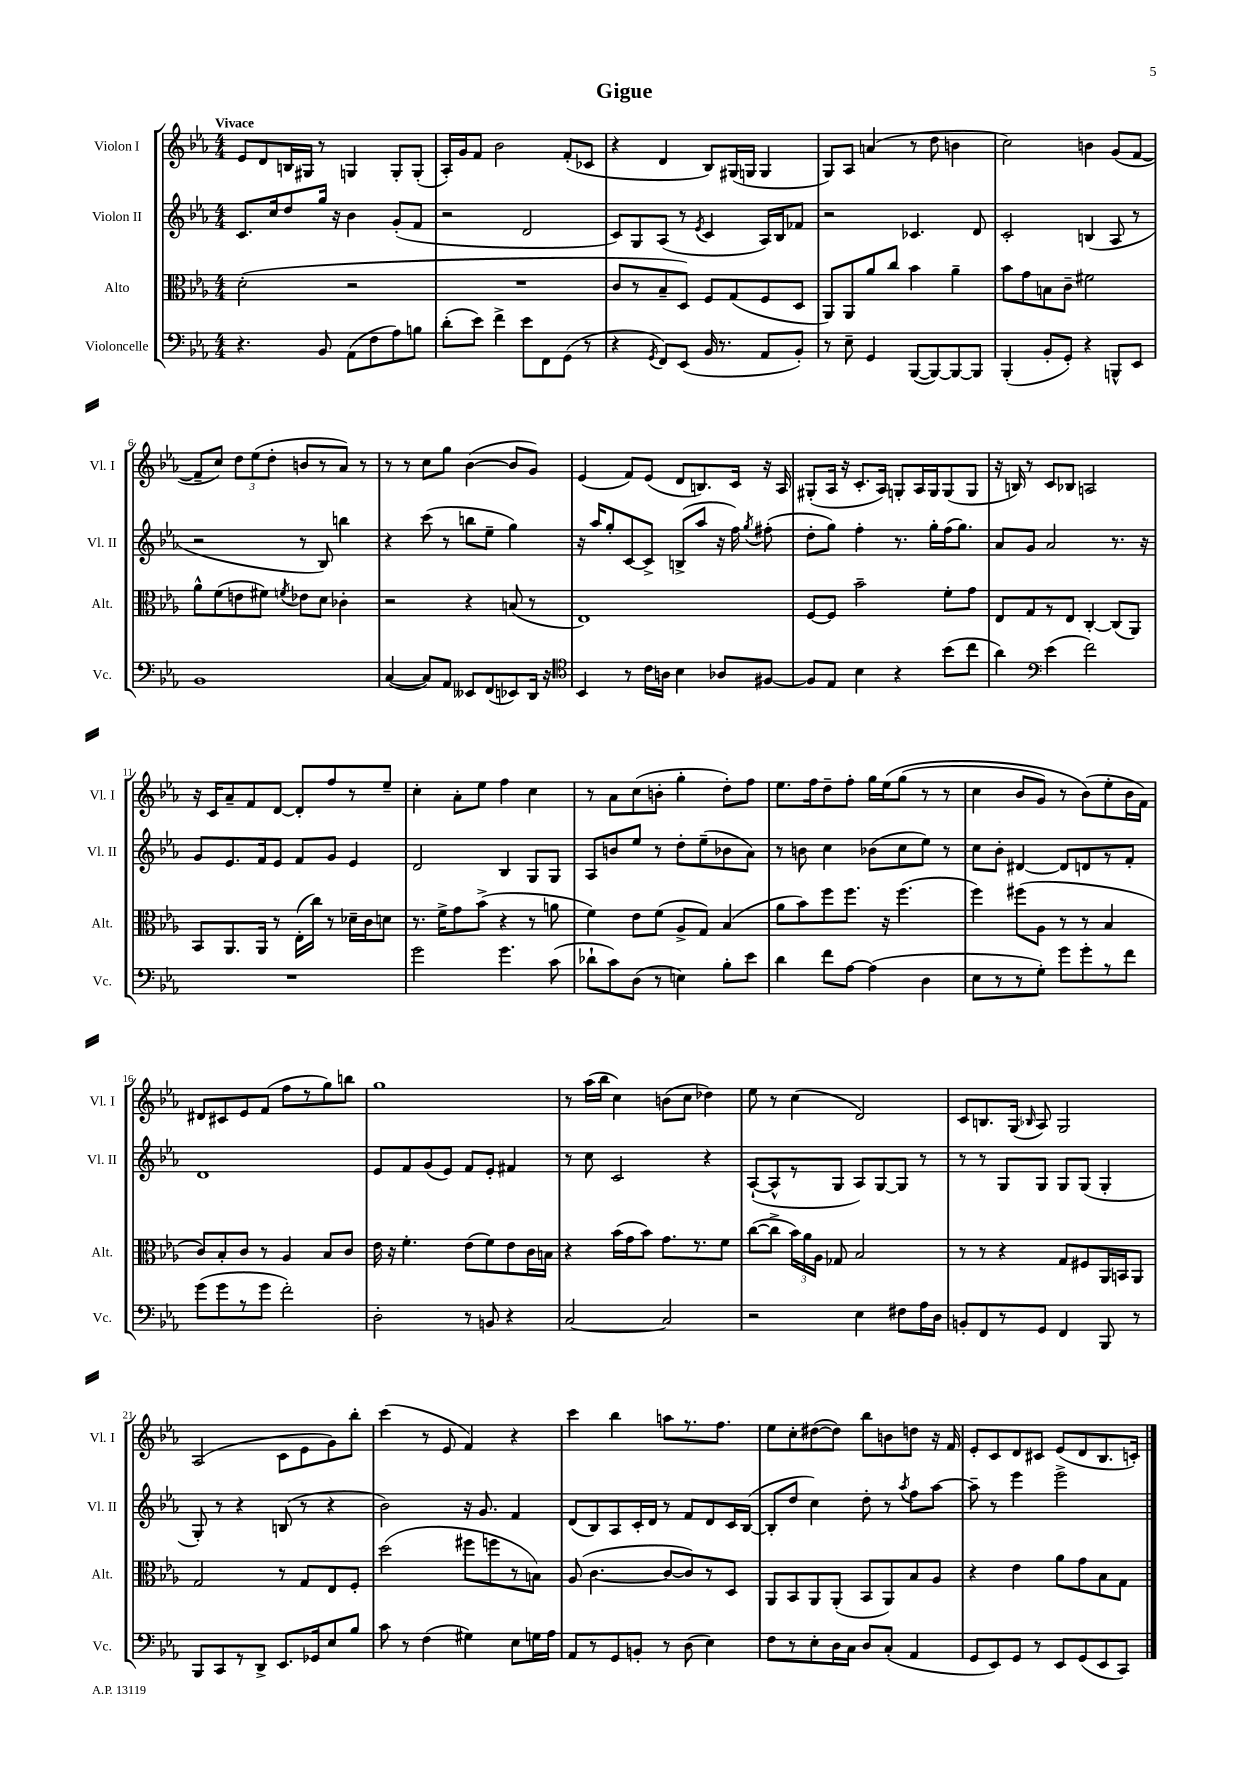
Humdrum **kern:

**kern	**kern	**kern	**kern
*staff4	*staff3	*staff2	*staff1
*clefF4	*clefC3	*clefG2	*clefG2
*k[b-e-a-]	*k[b-e-a-]	*k[b-e-a-]	*k[b-e-a-]
*M4/4	*M4/4	*M4/4	*M4/4
4.r	(2d'\	8.c/L	8e-/L
.	.	.	8d/
.	.	16cc/k	.
.	.	8dd/	16B/L
.	.	.	16G#/JJ
8BB-/	.	16gg/Jk	8r
.	.	16r	.
(8AA-\L	2r	4b-\	4G/
8F\	.	.	.
8A-\)	.	(8g'/L	8G'/L
8B\J	.	8f/J	(8G'/J
=	=	=	=
(8d'\L	1r	2r	16A-'/LL)
.	.	.	16g/J
8e-\J)	.	.	8f/J
4f^\	.	.	2b-\
8e-\L	.	2d/	.
8FF\	.	.	.
(8GG\J	.	.	(8f'/L
8r	.	.	8c-/J
=	=	=	=
4r	8c/L	8c/L)	4r
.	8r	8G/	.
8qGG/	.	.	.
8FF/L)	8B-~/	(8A-/J	4d/
(8EE-/J	8D/J)	8r	.
.	.	8qe-/	.
16BB-/	8F/L	4c/	8B-/L)
8.r	.	.	.
.	(8G/	.	(16G#/L
.	.	.	16G/JJ
8AA-/L	8F/	16A-/LL)	4G/
.	.	16B-/J	.
8BB-'/J)	8D/J	8f-/J	.
=	=	=	=
8r	8AA-/L)	2r	8G/L)
8E-~\	8AA-/	.	8A-/J
4GG/	8a-/	.	(4a/
.	8cc/J	.	.
([8BBB-/L	4b-\	4.c-/	8r
8BBB-/_)	.	.	8dd\
8BBB-/_	4a-~\	.	4b\
8BBB-/]J	.	8d/	.
=	=	=	=
(4BBB-'/	8b-\L	2c'/	2cc\)
.	8g\	.	.
8BB-'/L	8B\	.	.
8GG'/J)	8c~\J	.	.
4r	2f#\	(4B/	4b\
8BBB^^/L	.	8A-/	(8g/L
8EE-/J	.	8r	[8f/J
=	=	=	=
1BB-	8a-^^\L	2r	8f~/]L
.	(8f\	.	8cc/J)
.	8e\	.	12dd\L
.	.	.	(12ee-\
.	8f#\J)	.	.
.	.	.	12dd'\J
.	8qf/	.	.
.	8e-\L	8r	8b/L
.	8d\J	8B-/)	8r
.	4c-'\	4bb\	8a-/J)
.	.	.	8r
=	=	=	=
([4C/	2r	4r	8r
.	.	.	8r
8C/]L)	.	(8ccc\	8cc\L
8AA-/J	.	8r	8gg\J
8EE--/L	4r	8bb\L	([4b-\
(8FF/	.	8ee-~\J	.
8EE-/)	(8B/	4gg\)	8b-/]L
16DD/Jk	8r	.	8g/J)
16r	.	.	.
=	=	=	=
*clefC4	*	*	*
4BB-/	1E-)	16r	(4e-/
.	.	16aa-/LK	.
.	.	8gg'/	.
8r	.	[8c/	8f/L)
16c\LL	.	8c^/]J	(8e-/J
16A\JJ	.	.	.
4B-\	.	(8B^/L	8d/L
.	.	8aa-/J	8.B/)
8A-/L	.	16r	.
.	.	16ff\)	16c/Jk
.	.	8qgg/	.
[8F#/J	.	(8ff#'\	16r
.	.	.	16A-/
=	=	=	=
8F#/]L	[8F/L	8dd'\L	(8G#'/L
8E-/J	8F/]J	8gg\J)	16A-/Jk
.	.	.	16r
4B-\	2b-~\	4ff'\	8.c'/L
.	.	.	16A-/Jk)
4r	.	8.r	8G'/L
.	.	.	16A-/L
.	.	16gg'\LL	16G/J
(8b-\L	8f'\L	(16ff\J	(8G/
.	.	8.gg\J)	.
8cc\J	8g\J	.	8G/J
=	=	=	=
4a-\)	8E-/L	8a-/L	16r
.	.	.	16B/)
.	8G/	8g/J	8r
*clefF4	*	*	*
(4e-\	8r	2a-/	8c/L
.	8E-/J	.	8B-/J
2f\)	[4C'/	.	2A/
.	(8C/]L	8.r	.
.	8AA-/J)	.	.
.	.	16r	.
=	=	=	=
1r	8BB-/L	8g/L	16r
.	.	.	16c/LK
.	8.AA-/	8.e-/	8a-~/
.	.	.	8f/
.	16AA-/Jk	16f/k	.
.	8r	8e-/J	[8d/J
.	(16E-'\LL	8f/L	8d'/]L
.	16cc\JJ)	.	.
.	8r	8g/J	8ff/
.	16d-~\LL	4e-/	8r
.	16c\J	.	.
.	8d\J	.	8ee-~/J
=	=	=	=
2g\	8.r	2d/	4cc'\
.	16f^\LK	.	.
.	8g\	.	8a-'\L
.	(8b-^\J	.	8ee-\J
4.g\	4r	4B-/	4ff\
.	8r	8G/L	4cc\
(8c\	8a\	8G/J	.
=	=	=	=
8d-`\L	4f\)	8A-/L	8r
8c\)	.	8b/	8a-\L
(8D\J	8e-\L	8ee-/J	(8cc\
8r	(8f\J	8r	8b'\J
4E\)	8A-^/L	8dd'\L	4gg'\
.	8G/J)	(8ee-~\	.
8B-'\L	(4B-/	8b-\	8dd'\L)
8e-\J	.	8a-\J)	8ff\J
=	=	=	=
4d\	8a-\L	8r	8.ee-\L
.	8b-\)	8b\	.
.	.	.	16ff\k
8f\L	8ff\	4cc\	8dd~\
[8A-\J	8.ff\J	.	8ff'\J
(4A-\]	.	(8b-\L	16gg\LL
.	16r	.	&(16ee-\J
.	(4.ff\	8cc\	(8gg\J
4D\	.	8ee-\J)	8r
.	.	8r	8r
=	=	=	=
8E-\L	4ff\)	8cc\L	4cc\
8r	.	8b-'\J	.
8r	(8ff#\L	[4d#/	8b-/L
8G'\J)	8A-\J	.	8g/J)
8g\L	8r	8d#/]L	8r
8g'\	8r	8d/	(8b-\L&)
8r	4B-/	8r	8ee-'\
8f\J	.	8f'/J	16b-\L
.	.	.	16f\JJ)
=	=	=	=
(8g\L	8c/L)	1d	8d#/L
8g\	8B-'/	.	8c#/
8r	8c/J	.	8e-/
8g\J	8r	.	(8f/J
2f'\)	4A-/	.	8ff\L
.	.	.	8r
.	8B-/L	.	8gg\)
.	8c/J	.	8bb\J
=	=	=	=
2D'\	16e-\	8e-/L	1gg
.	16r	.	.
.	4.f'\	8f/	.
.	.	(8g/	.
.	.	8e-/J)	.
8r	(8e-\L	8f/L	.
8BB/	8f\)	8e-'/J	.
4r	8e-\	4f#/	.
.	16c\L	.	.
.	16B\JJ	.	.
=	=	=	=
[2C/	4r	8r	8r
.	.	8cc\	(16aa-\LL
.	.	.	16bb-\JJ
.	(16b-\LL	2c/	4cc\)
.	16g\J	.	.
.	8b-\J)	.	.
2C/]	8.g\L	.	(8b\L
.	.	.	8cc\J
.	8.r	.	.
.	.	4r	4dd-\)
.	8f\J	.	.
=	=	=	=
2r	([8cc\L	([8A-`/L	8ee-\
.	8cc^\]J	8A-^^/]	8r
.	24b-\LL)	8r	(4cc\
.	24a-\	.	.
.	24A-\JJ	.	.
.	8G-/	8G/J	.
4E-\	2B-/	8A-/L)	2d/)
.	.	[8G/	.
8F#\L	.	8G/]J	.
16A-\L	.	8r	.
16D\JJ	.	.	.
=	=	=	=
8BB'/L	8r	8r	8c/L
8FF/	8r	8r	8.B/
8r	4r	8G/L	.
.	.	.	(16G/Jk
.	.	.	16qqB-/
8GG/J	.	8G/J	8A-/)
4FF/	8G/L	8G/L	2G/
.	8F#/	(8G/J	.
8BBB-/	16AA-/L	4G'/	.
.	16BB/J	.	.
8r	8AA-/J	.	.
=	=	=	=
8BBB-/L	2G/	8G'/)	(2A-/
8CC/	.	8r	.
8r	.	4r	.
8DD^/J	.	.	.
8.EE-/L	8r	(8B/	8c\L
.	8G/L	8r	8e-\
16GG-/k	.	.	.
8E-/	8E-/	4r	8g\)
8B-/J	8F'/J	.	8bb-'\J
=	=	=	=
8c\	(2dd\	2b-\)	(4ccc\
8r	.	.	.
(4F\	.	.	8r
.	.	.	8e-/
4G#\)	8ff#\L	16r	4f/)
.	.	8.g/	.
.	8ff\	.	.
8E-\L	8r	4f/	4r
16G\L	8B\J)	.	.
16A-\JJ	.	.	.
=	=	=	=
8AA-/L	(8A-/	(8d/L	4ccc\
8r	[4.c\	8B-/)	.
8GG/	.	8A-/	4bb-\
8BB'/J	.	16c'/L	.
.	.	16d/JJ	.
8r	8c/_L	8r	8aa\L
(8D\	8c/])	8f/L	8.r
4E-\)	8r	8d/	.
.	.	.	8.ff\J
.	8D/J	16c/L	.
.	.	([16B-/JJ	.
=	=	=	=
8F\L	8AA-/L	8B-'/]L	8ee-\L
8r	8BB-/	8dd/J	8cc'\
8E-'\	8AA-/	4cc\)	([8dd#\
16D\L	(8AA-'/J	.	8dd#\]J)
16C\JJ	.	.	.
8D/L	8BB-/L	8dd'\	8bb-\L
(8C'/J	8AA-/)	8r	8b\
.	.	8qaa-/	.
4AA-/	8B-/	8ff\L	8dd\J
.	8A-/J	[8aa-\J	16r
.	.	.	16f/
=	=	=	=
8GG/L	4r	8aa-~\]	8e-'/L
8EE-/)	.	8r	8c/
8GG/J	4e-\	4eee-\	8d/
8r	.	.	8c#/J
8EE-/L	8a-\L	2eee-^\	(8e-/L
(8GG/	8g\	.	8d/
8EE-/	8B-\	.	8.B-/
8CC/J)	8G\J	.	.
.	.	.	16c'/Jk)
==	==	==	==
*-	*-	*-	*-
